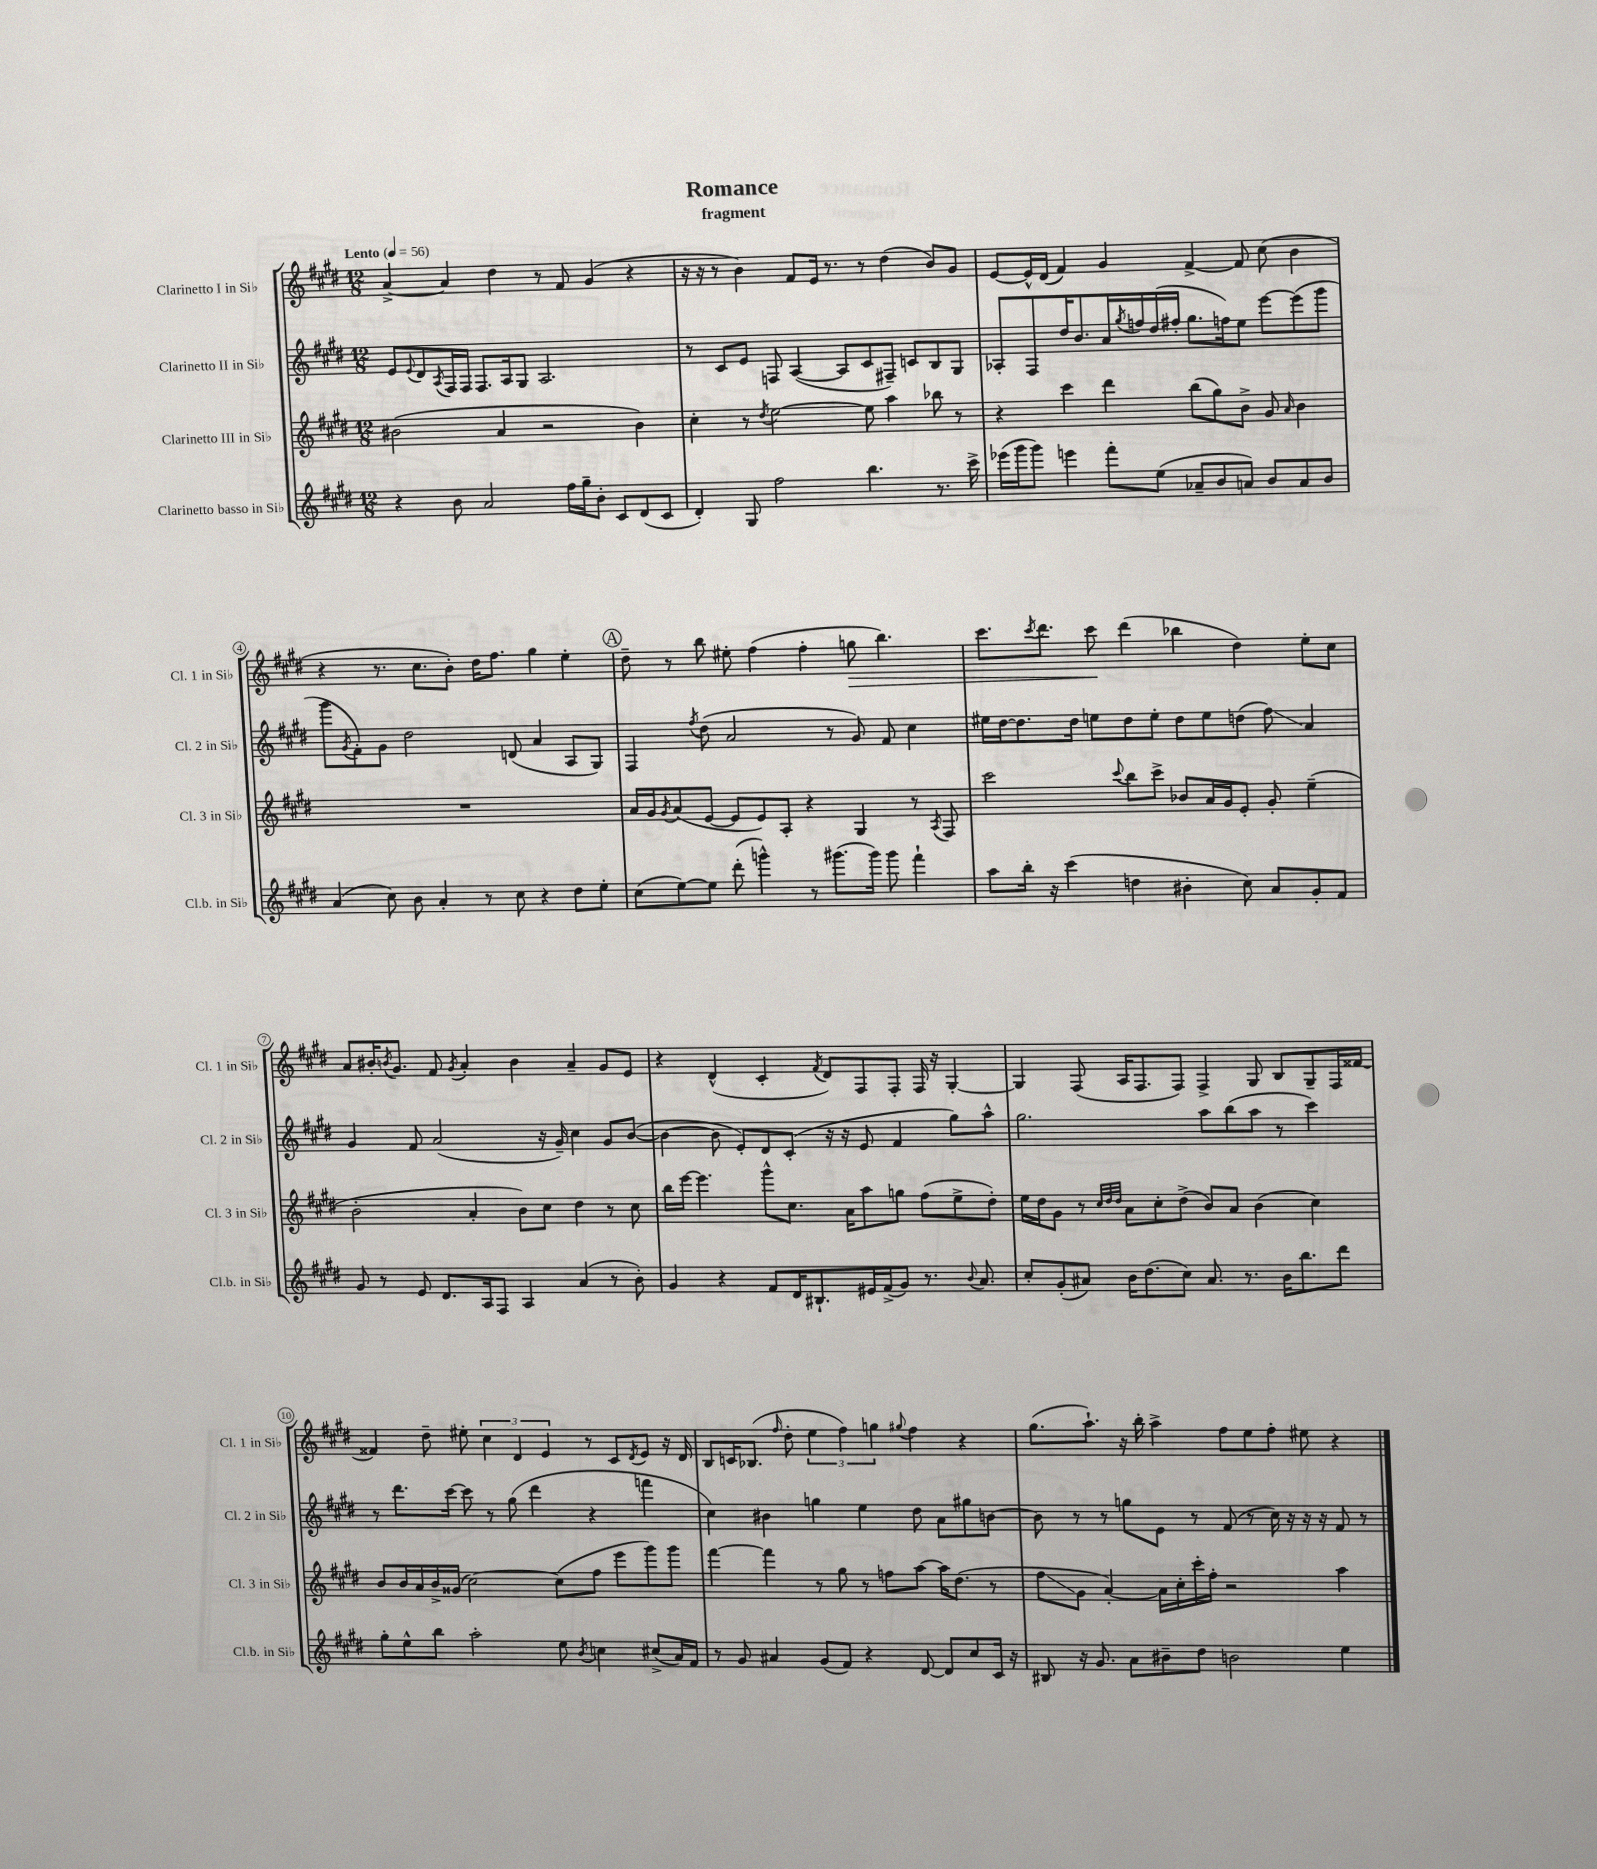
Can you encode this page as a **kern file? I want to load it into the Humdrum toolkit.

**kern	**kern	**kern	**kern
*staff4	*staff3	*staff2	*staff1
*clefG2	*clefG2	*clefG2	*clefG2
*k[f#c#g#d#]	*k[f#c#g#d#]	*k[f#c#g#d#]	*k[f#c#g#d#]
*M12/8	*M12/8	*M12/8	*M12/8
*MM56	*MM56	*MM56	*MM56
4r	(2b#	8e	[4a^
.	.	8qqe	.
.	.	8d#	.
.	.	8qA	.
8b	.	16F#	4a]
.	.	16F#	.
2a	.	8.F#	.
.	4a	.	4dd#
.	.	16A	.
.	.	8G#	.
.	2r	2.A	8r
16ff#	.	.	8f#
16gg#~	.	.	.
8b'	.	.	(4g#
8c#	.	.	.
(8d#	4b#)	.	4r
8c#	.	.	.
=	=	=	=
4d#')	4cc#'	8r	16r
.	.	.	16r
.	.	8c#	8r
8G#	8r	8e	4b)
.	8qdd#	.	.
2ff#	[2ee	8F	.
.	.	([4A	8f#
.	.	.	16e
.	.	.	8.r
.	.	8A]	.
4.bb	8ee]	8c#	8r
.	4aa	8F#~)	(4dd#
.	.	8c	.
8.r	8bb-	8B	8b)
.	8r	8G#	8g#
16ccc#^	.	.	.
=	=	=	=
(16eee-	4r	8A-'	[8e
16ggg#	.	.	.
8ggg#)	.	8F#	16e^^]
.	.	.	(16d#
4eee	4ccc#	16dd#	4f#)
.	.	8.b	.
8fff#'	4ddd#	16a	4g#
.	.	8qgg#	.
.	.	16ff	.
(8ee	.	(16dd#	.
.	.	16ff#'	.
8a-~	(8bb	8.gg#	[4f#^
8b	8gg#)	.	.
.	.	16ff)	.
8a)	8b^	8ee	8f#]
8b	8g#	[8eee	(8cc#
.	16qqa	.	.
8a	4b	(8eee]	4b
8b	.	8ggg#	.
=	=	=	=
(4a	1.r	8ggg#	4r
.	.	8qg#	.
.	.	8f#')	.
8cc#)	.	8g#	8.r
8b	.	2dd#	.
.	.	.	8.cc#
4a'	.	.	.
.	.	.	8b')
8r	.	.	16dd#
.	.	.	8.ff#
8cc#	.	(8d	.
4r	.	4a	4gg#
8dd#	.	8A	4ee'
8ee'	.	8G#)	.
=	=	=	=
(8cc#	16a	4F#	8dd#~
.	16g#	.	.
.	8qg#	.	.
[8ee)	(8a	.	8r
.	.	8qff#	.
8ee]	[8e	(8dd#	8bb
(8ddd#'	8e]	2a	8ee#'
4ggg^^)	8e)	.	(4ff#
.	8A'	.	.
8r	4r	.	4ff#'
(8.ggg#	.	8r	.
.	4G#	8g#)	8gg
16ggg#)	.	.	.
8ggg#	.	8f#	4.bb)
4fff#`	8r	4cc#	.
.	8qA	.	.
.	8F#	.	.
=	=	=	=
8aa	2ccc#	16ee#	8.ccc#
.	.	[16dd#	.
16bb'	.	8.dd#]	.
.	.	.	8qccc#
16r	.	.	8.ddd#
(4ccc#	.	.	.
.	.	16dd#	.
.	.	8ee	8ccc#
.	8qqccc#	.	.
4dd	8bb	8dd#	(4ddd#
.	8ccc#^	8ee'	.
4b#'	8b-	8dd#	4bb-
.	16a	8ee	.
.	16g#	.	.
8cc#)	8e'	(8dd	4dd#)
8a	8g#'	8ff#)	.
8g#'	(4ee~	4a	8ee'
8f#	.	.	8cc#
=	=	=	=
8g#	2b'	4g#	8a
8r	.	.	16b#'
.	.	.	8qb
.	.	.	8.g#
8e	.	8f#	.
8.d#	.	(2a	8f#
.	.	.	8qg#
.	4a'	.	4a'
16A	.	.	.
8F#	.	.	.
4A	8b)	.	4b
.	8cc#	16r	.
.	.	16g#~)	.
(4a	4dd#	4cc#	4a~
8r	8r	8g#	8g#
8b')	8cc#	([8b	8e
=	=	=	=
4g#	16bb	4b_	4r
.	[16eee	.	.
.	4.eee]	.	.
4r	.	8b]	(4d#^^
.	.	8e')	.
8f#	8ggg#^^	8d#	4c#'
16d#	8.cc#	(8c#'	.
8.B#`	.	.	.
.	.	.	8qf#
.	.	16r	8d#)
.	16a	16r	.
16e#	8aa	8e	8F#
(16f#^	.	.	.
8g#)	8gg	4f#	8F#'
8.r	(8ff#	.	16F#
.	.	.	16r
.	8ee^	8gg#)	[4G#'
8qqb	.	.	.
8.a	.	.	.
.	8dd#')	8aa^^	.
=	=	=	=
8cc#'	16ee	2.gg#	4G#]
.	16dd#	.	.
(8g#'	8g#	.	.
8a#)	8r	.	(8F#
.	32qqcc#	.	.
.	32qqdd#	.	.
.	32qqdd#	.	.
16b	8a	.	16A
(8.dd#	.	.	8.F#
.	8cc#'	.	.
8cc#)	(8dd#^	.	8F#)
8.a#	8b)	8aa	4F#^
.	8a	(8bb	.
8.r	.	.	.
.	(4b	8aa	8G#
16b	.	8r	8B
8.bb	.	.	.
.	4cc#)	4ccc#)	8G#~
8ddd#	.	.	16F#
.	.	.	[16f##
=	=	=	=
8gg#'	8b	8r	4f##]
8ee^^	16b	8.ddd#	.
.	16a	.	.
8bb	16b^	.	8dd#~
.	(16g##	[16ccc#	.
2aa'	[2cc#)	8ccc#]	8ee#'
.	.	8r	6cc#
.	.	(8gg#	.
.	.	.	6d#
.	.	4ddd#	.
.	.	.	6e
8ee	(8cc#]	.	.
8qb	.	.	.
4cc	8ff#	4r	8r
.	8eee	.	8c#
.	.	.	8qd#
(8cc#^	8ggg#)	4fff	8e
16a)	8ggg#	.	16r
16f#	.	.	16d#
=	=	=	=
8r	[4fff#	4cc#)	8B
8g#	.	.	16c
.	.	.	(8.B-
4a#	4fff#]	4b#	.
.	.	.	16qqff#
.	.	.	8dd#'
(8g#	8r	4gg	6ee
8f#)	8gg#	.	.
.	.	.	6ff#)
4r	8r	4ee	.
.	.	.	6gg
.	8ff	.	.
.	.	.	8qqgg#
[8d#	[8aa	8dd#	4ff#
8d#]	16aa]	8a	.
.	(8.dd#	.	.
8cc#	.	8gg#	4r
16c#	8r	[8b	.
16r	.	.	.
=	=	=	=
8B#	8ff#	8b]	(8.gg#
16r	8g#	8r	.
8.g#	.	.	8.aa`)
.	[4a')	8r	.
8a	.	8gg	16r
.	.	.	16bb'
8b#~	16a]	8e	4aa^
.	16cc#'	.	.
8dd#	16ccc#'	8r	.
.	16ff#'	.	.
2b	2r	(8f#	8ff#
.	.	8r	8ee
.	.	16cc#)	8ff#'
.	.	16r	.
.	.	16r	8ee#
.	.	16r	.
4ee	4aa	8f#	4r
.	.	8r	.
==	==	==	==
*-	*-	*-	*-
